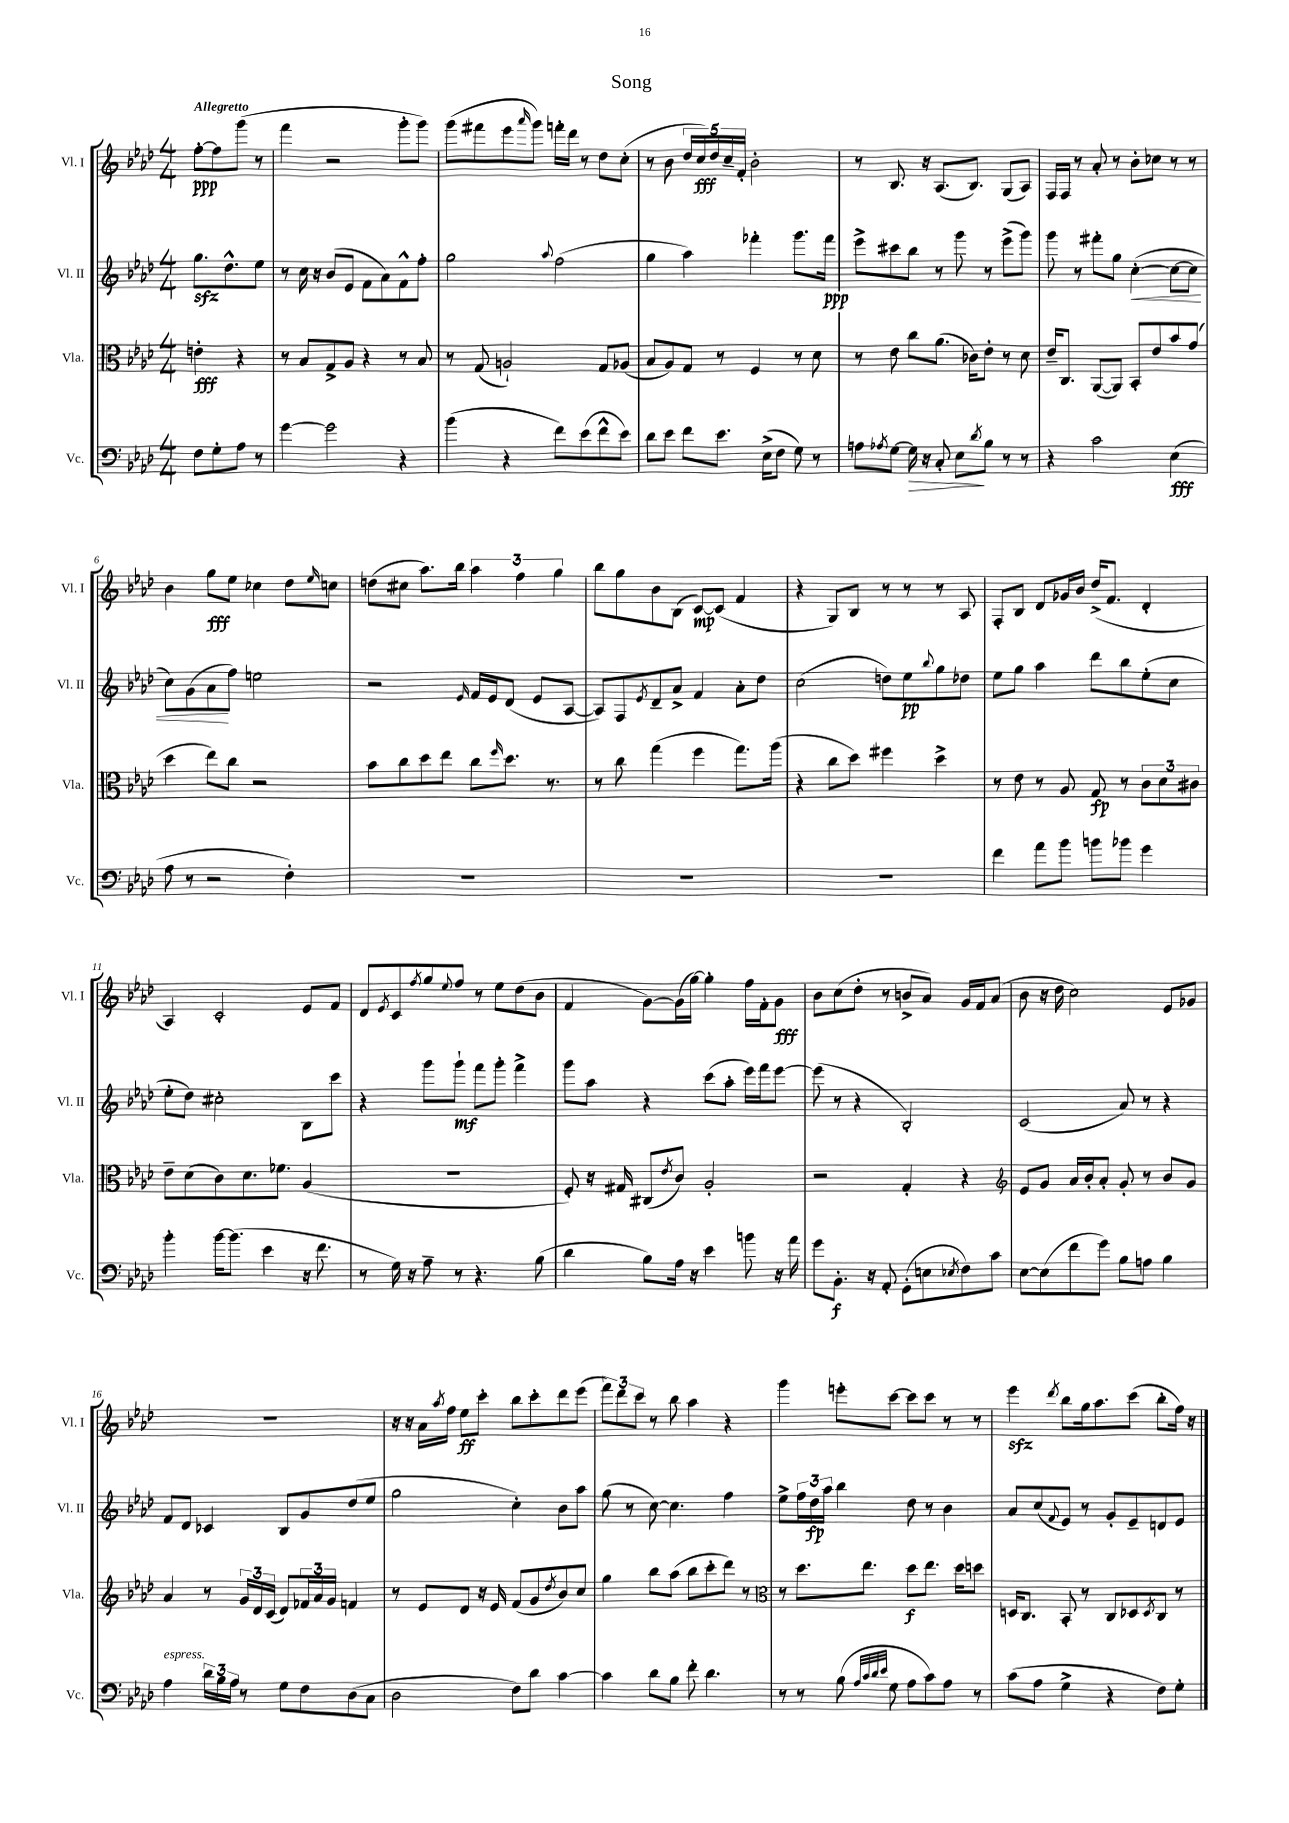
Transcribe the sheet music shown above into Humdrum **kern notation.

**kern	**dynam	**kern	**dynam	**kern	**dynam	**kern	**dynam
*part4	*part4	*part3	*part3	*part2	*part2	*part1	*part1
*staff4	*staff4	*staff3	*staff3	*staff2	*staff2	*staff1	*staff1
*I"Vc.	*	*I"Vla.	*	*I"Vl. II	*	*I"Vl. I	*
*I'Vc.	*	*I'Vla.	*	*I'Vl. II	*	*I'Vl. I	*
*clefF4	*	*clefC3	*	*clefG2	*	*clefG2	*
*k[b-e-a-d-]	*	*k[b-e-a-d-]	*	*k[b-e-a-d-]	*	*k[b-e-a-d-]	*
*M4/4	*	*M4/4	*	*M4/4	*	*M4/4	*
=	=	=	=	=	=	=	=
!	!	!	!	!	!	!LO:TX:a:B:t=Allegretto	!
8F\L	.	4en'\	fff	8.ggzz\L	.	[8ff'\L	ppp
8G'\	.	.	.	.	.	8ff\]	.
.	.	.	.	8.dd-^^\	.	.	.
8A-\J	.	4r	.	.	.	(8ggg\J	.
8r	.	.	.	8ee-\J	.	8r	.
=1	=1	=1	=1	=1	=1	=1	=1
[4g\	.	8r	.	8r	.	4fff\	.
.	.	8B-/L	.	16cc\	.	.	.
.	.	.	.	16r	.	.	.
2g\]	.	8G^/	.	(8b-/L	.	2r	.
.	.	8A-/J	.	8e-/J	.	.	.
.	.	4r	.	8f\L	.	.	.
.	.	.	.	8a-\)	.	.	.
4r	.	8r	.	8f^^\	.	8ggg'\L	.
.	.	8B-/	.	8ff'\J	.	8ggg\J)	.
=2	=2	=2	=2	=2	=2	=2	=2
(4b-\	.	8r	.	2gg\	.	(8ggg\L	.
.	.	(8G/	.	.	.	8fff#X\	.
4r	.	2An`/)	.	.	.	8eee-\	.
.	.	.	.	.	.	16qqaaa-/	.
.	.	.	.	.	.	8ggg\J)	.
.	.	.	.	8qqaa-/	.	.	.
8f\L)	.	.	.	(2ff\	.	16fffn'\LL	.
.	.	.	.	.	.	16ddd-\JJ	.
(8e-\	.	.	.	.	.	8r	.
8f^^\	.	8G/L	.	.	.	8dd-\L	.
8e-\J)	.	(8A-X/J	.	.	.	(8cc'\J	.
=3	=3	=3	=3	=3	=3	=3	=3
8d-\L	.	8B-/L	.	4gg\	.	8r	.
8e-\J	.	8A-/)	.	.	.	8b-\	.
8f\L	.	8G/J	.	4aa-\)	.	20dd-/LL	.
.	.	.	.	.	.	20cc/)	fff
.	.	.	.	.	.	20dd-/	.
8.e-\J	.	8r	.	.	.	.	.
.	.	.	.	.	.	20cc~/	.
.	.	.	.	.	.	20f'/JJ	.
.	.	4F/	.	4fff-X'\	.	2b-'\	.
(16E-^\KL	.	.	.	.	.	.	.
8F\J	.	.	.	.	.	.	.
8G\)	.	8r	.	8.ggg\L	.	.	.
8r	.	8d-\	.	.	.	.	.
.	.	.	.	16fff-\Jk	ppp	.	.
=4	=4	=4	=4	=4	=4	=4	=4
8An\L	.	8r	.	8eee-^\L	.	8r	.
8qA-X/	.	.	.	.	.	.	.
[8G\J	.	8e-\	.	8ccc#X\	.	8.B-/	.
!	!LO:HP:b	!	!	!	!	!	!
16G\]	>	8cc\L	.	8bb-\J	.	.	.
16r	.	.	.	.	.	16r	.
8C'/	.	(8.a-\J	.	8r	.	(8.A-/L	.
8E-\L	.	.	.	8ggg\	.	.	.
.	.	16c-X\KL)	.	.	.	8.B-/J)	.
8qd-/	.	.	.	.	.	.	.
8B-\J	]	8e-'\J	.	8r	.	.	.
8r	.	8r	.	(8eee-^\L	.	(8G/L	.
8r	.	8d-\	.	8ggg\J)	.	8A-/J)	.
=5	=5	=5	=5	=5	=5	=5	=5
4r	.	16e-~/KL	.	8ggg\	.	16F/LL	.
.	.	8.C/J	.	.	.	16F/JJ	.
.	.	.	.	8r	.	8r	.
2c\	.	([8AA-/L	.	8fff#X'\L	.	8a-'/	.
.	.	8AA-/J])	.	8gg\J	.	8r	.
!	!	!	!	!	!LO:HP:b	!	!
.	.	8BB-'/L	.	([4cc'\	<	8b-'\L	.
.	.	8e-/	.	.	.	8cc-X\J	.
(4E-\	fff	8b-/	.	8cc\L_	.	8r	.
.	.	(8g/J	.	8cc\J]	.	8r	.
!!LO:LB:g=z
=6	=6	=6	=6	=6	=6	=6	=6
8A-\	.	4dd-\	.	8cc\L)	.	4b-\	.
8r	.	.	.	(8g\	.	.	.
2r	.	8ee-\L)	.	8a-\	.	8gg\L	fff
.	.	8cc\J	.	8ff\J)	[	8ee-\J	.
.	.	2r	.	2een\	.	4cc-X\	.
4F'\)	.	.	.	.	.	8dd-\L	.
.	.	.	.	.	.	16qqee-/	.
.	.	.	.	.	.	8ccn\J	.
=7	=7	=7	=7	=7	=7	=7	=7
1r	.	8b-\L	.	2r	.	(8ddn\L	.
.	.	8cc\	.	.	.	8cc#X\J	.
.	.	8dd-\	.	.	.	8.aa-\L)	.
.	.	8ee-\J	.	.	.	.	.
.	.	.	.	.	.	16bb-\Jk	.
.	.	.	.	16qqe-/	.	.	.
.	.	8cc\L	.	16f/LL	.	6aa-\	.
.	.	.	.	16e-/J	.	.	.
.	.	16qqff/	.	.	.	.	.
.	.	8.dd-\J	.	(8d-/J	.	.	.
.	.	.	.	.	.	6ff\	.
.	.	.	.	8e-/L	.	.	.
.	.	8.r	.	.	.	.	.
.	.	.	.	.	.	6gg\	.
.	.	.	.	[8A-/J	.	.	.
=8	=8	=8	=8	=8	=8	=8	=8
1r	.	8r	.	8A-/L])	.	8bb-\L	.
.	.	8cc\	.	8F/	.	8gg\	.
.	.	.	.	8qe-/	.	.	.
.	.	(4gg\	.	8d-~/	.	8b-\	.
.	.	.	.	8a-^/J	.	(8B-\J	.
.	.	4ff\	.	4f/	.	[8c/L)	mp
.	.	.	.	.	.	(8c/J]	.
.	.	8.gg\L)	.	8a-'\L	.	4f/	.
.	.	.	.	8dd-\J	.	.	.
.	.	(16aa-\Jk	.	.	.	.	.
=9	=9	=9	=9	=9	=9	=9	=9
1r	.	4r	.	(2cc\	.	4r	.
.	.	8cc\L	.	.	.	8G/L)	.
.	.	8dd-\J)	.	.	.	8B-/J	.
.	.	4ff#X\	.	8ddn\L)	.	8r	.
.	.	.	.	8ee-\	pp	8r	.
.	.	.	.	8qqbb-/	.	.	.
.	.	4dd-^\	.	8gg\	.	8r	.
.	.	.	.	8dd-X\J	.	8A-/	.
=10	=10	=10	=10	=10	=10	=10	=10
4f\	.	8r	.	8ee-\L	.	8F'/L	.
.	.	8e-\	.	8gg\J	.	8B-/J	.
8a-\L	.	8r	.	4aa-\	.	8d-/L	.
8b-\J	.	8A-/	.	.	.	16g-X/L	.
.	.	.	.	.	.	16b-/JJ	.
8bn\L	.	8G/	fp	8ddd-\L	.	(16dd-^/KL	.
.	.	.	.	.	.	8.f/J	.
8b-X\J	.	8r	.	8bb-\	.	.	.
4g\	.	12c\L	.	(8ee-'\	.	4d-'/	.
.	.	12d-\	.	.	.	.	.
.	.	.	.	8cc\J	.	.	.
.	.	12c#X\J	.	.	.	.	.
!!LO:LB:g=z
=11	=11	=11	=11	=11	=11	=11	=11
4b-'\	.	8e-~\L	.	8ee-'\L	.	4A-/)	.
.	.	(8d-\	.	8dd-\J)	.	.	.
[16b-\KL	.	8c\)	.	2cc#X'\	.	2c'/	.
(8.b-\J]	.	.	.	.	.	.	.
.	.	8.d-\	.	.	.	.	.
4e-\	.	.	.	.	.	.	.
.	.	8.f-X\J	.	.	.	.	.
16r	.	(4A-/	.	8B-\L	.	8e-/L	.
8.f\	.	.	.	.	.	.	.
.	.	.	.	8ccc\J	.	8f/J	.
=12	=12	=12	=12	=12	=12	=12	=12
8r	.	1r	.	4r	.	8d-/L	.
.	.	.	.	.	.	8qe-/	.
16G\)	.	.	.	.	.	8c/	.
16r	.	.	.	.	.	.	.
.	.	.	.	.	.	8qff/	.
8A-~\	.	.	.	8ggg\L	.	8gg/	.
.	.	.	.	.	.	8qqee-/	.
8r	.	.	.	8ggg`\J	mf	8ff/J	.
4.r	.	.	.	8fff\L	.	8r	.
.	.	.	.	8ggg'\J	.	8ee-\L	.
.	.	.	.	4fff^\	.	(8dd-\	.
(8B-\	.	.	.	.	.	8b-\J	.
=13	=13	=13	=13	=13	=13	=13	=13
4d-\	.	8F'/)	.	8ggg\L	.	4f/	.
.	.	16r	.	8aa-\J	.	.	.
.	.	16G#X/	.	.	.	.	.
8B-\L)	.	(8C#X/L	.	4r	.	[8g\L)	.
.	.	8qe-/	.	.	.	.	.
16A-\Jk	.	8c/J)	.	.	.	(16g\L]	.
16r	.	.	.	.	.	[16gg\JJ)	.
4e-\	.	2A-'/	.	(8ccc\L	.	4gg'\]	.
.	.	.	.	8aa-'\J	.	.	.
8bn\	.	.	.	16eee-\LL)	.	16ff\LL	.
.	.	.	.	16fff\J	.	16f'\J	.
16r	.	.	.	[8eee-\J	.	8g\J	fff
16a-\	.	.	.	.	.	.	.
=14	=14	=14	=14	=14	=14	=14	=14
8g\L	.	2r	.	(8eee-\]	.	8b-\L	.
8.BB-'\J	f	.	.	8r	.	(8cc\	.
.	.	.	.	4r	.	8dd-'\J	.
16r	.	.	.	.	.	.	.
8AA-'/	.	.	.	.	.	8r	.
(8GG'\L	.	4G'/	.	2B-'/)	.	8bn^/L	.
8En\	.	.	.	.	.	8a-/J)	.
8qE-X/	.	.	.	.	.	.	.
8F\)	.	4r	.	.	.	16g/LL	.
.	.	.	.	.	.	16f/J	.
8c\J	.	.	.	.	.	(8a-/J	.
=15	=15	=15	=15	=15	=15	=15	=15
*	*	*clefG2	*	*	*	*	*
[8E-\L	.	8e-/L	.	(2c/	.	8b-\	.
(8E-\]	.	8g/J	.	.	.	16r	.
.	.	.	.	.	.	16dd-\	.
8f\	.	16a-/LL	.	.	.	2cc\)	.
.	.	16b-'/J	.	.	.	.	.
8g\J)	.	8a-'/J	.	.	.	.	.
8B-\L	.	8g'/	.	8a-/)	.	.	.
8An\J	.	8r	.	8r	.	.	.
4B-\	.	8b-/L	.	4r	.	8e-/L	.
.	.	8g/J	.	.	.	8g-X/J	.
!!LO:LB:g=z
=16	=16	=16	=16	=16	=16	=16	=16
!LO:TX:a:i:t=espress.	!	!	!	!	!	!	!
4A-\	.	4a-/	.	8f/L	.	1r	.
.	.	.	.	8d-/J	.	.	.
24d-\LL	.	8r	.	4c-X/	.	.	.
24B-\	.	.	.	.	.	.	.
24A-\JJ	.	.	.	.	.	.	.
8r	.	24g/LL	.	.	.	.	.
.	.	24d-/	.	.	.	.	.
.	.	(24c/JJ	.	.	.	.	.
8G\L	.	8d-/L)	.	8B-/L	.	.	.
8F\	.	24f-X/L	.	8g/	.	.	.
.	.	24a-/	.	.	.	.	.
.	.	24g/JJ	.	.	.	.	.
(8D-\	.	4fn/	.	(8dd-/	.	.	.
8C\J	.	.	.	8ee-/J	.	.	.
=17	=17	=17	=17	=17	=17	=17	=17
2D-\	.	8r	.	2gg\	.	16r	.
.	.	.	.	.	.	16r	.
.	.	8e-/L	.	.	.	16a-\LL	.
.	.	.	.	.	.	8qaa-/	.
.	.	.	.	.	.	16ff\JJ	.
.	.	8d-/J	.	.	.	8ee-\L	ff
.	.	16r	.	.	.	8ccc'\J	.
.	.	16e-/	.	.	.	.	.
8F\L)	.	(8f/L	.	4cc'\)	.	8bb-\L	.
8d-\J	.	8g/	.	.	.	8ccc'\	.
.	.	8qdd-/	.	.	.	.	.
[4c\	.	8b-/)	.	8b-\L	.	8ddd-\	.
.	.	8cc/J	.	8aa-\J	.	(8eee-\J	.
=18	=18	=18	=18	=18	=18	=18	=18
4c\]	.	4gg\	.	(8gg\	.	12fff\L)	.
.	.	.	.	.	.	12ddd-\	.
.	.	.	.	8r	.	.	.
.	.	.	.	.	.	12ccc\J	.
8d-\L	.	8bb-\L	.	[8cc\)	.	8r	.
8B-\J	.	(8aa-\J	.	4.cc\]	.	8bb-\	.
8f'\	.	8bb-\L	.	.	.	4aa-\	.
4.d-\	.	8ccc'\	.	.	.	.	.
.	.	8ddd-\J)	.	4ff\	.	4r	.
.	.	8r	.	.	.	.	.
=19	=19	=19	=19	=19	=19	=19	=19
*	*	*clefC3	*	*	*	*	*
8r	.	8r	.	8ee-^\L	.	4ggg\	.
8r	.	8.dd-\L	.	24ff\L	.	.	.
.	.	.	.	24dd-\	fp	.	.
.	.	.	.	24aa-\JJ	.	.	.
(8B-\	.	.	.	4bb-\	.	8eeen'\L	.
.	.	8.ee-\J	.	.	.	.	.
32qqA-/LLL	.	.	.	.	.	.	.
32qqc/	.	.	.	.	.	.	.
32qqd-/	.	.	.	.	.	.	.
32qqe-/JJJ	.	.	.	.	.	.	.
8G\	.	.	.	.	.	[8ccc\J	.
8A-\L	.	8dd-\L	f	8dd-\	.	8ccc\L]	.
8c\)	.	8.ee-\J	.	8r	.	8ccc\J	.
8A-\J	.	.	.	4b-\	.	8r	.
.	.	16dd-\KL	.	.	.	.	.
8r	.	8ddn\J	.	.	.	8r	.
=20	=20	=20	=20	=20	=20	=20	=20
(8c\L	.	16Dn/KL	.	8a-/L	.	4eee-zz\	.
.	.	8.C/J	.	.	.	.	.
8A-\J	.	.	.	(8cc/	.	.	.
.	.	.	.	8qqf/	.	8qddd-/	.
4G^\	.	8BB-'/	.	8e-/J)	.	8bb-\L	.
.	.	8r	.	8r	.	16gg\k	.
.	.	.	.	.	.	8.aa-\	.
4r	.	8C/L	.	8g'/L	.	.	.
.	.	8D-X/	.	8e-~/	.	(8ccc\J	.
.	.	8qD-/	.	.	.	.	.
8F\L)	.	8C/J	.	8dn/	.	8bb-'\L	.
8G'\J	.	8r	.	8e-/J	.	16ff\Jk)	.
.	.	.	.	.	.	16r	.
==	==	==	==	==	==	==	==
*-	*-	*-	*-	*-	*-	*-	*-
